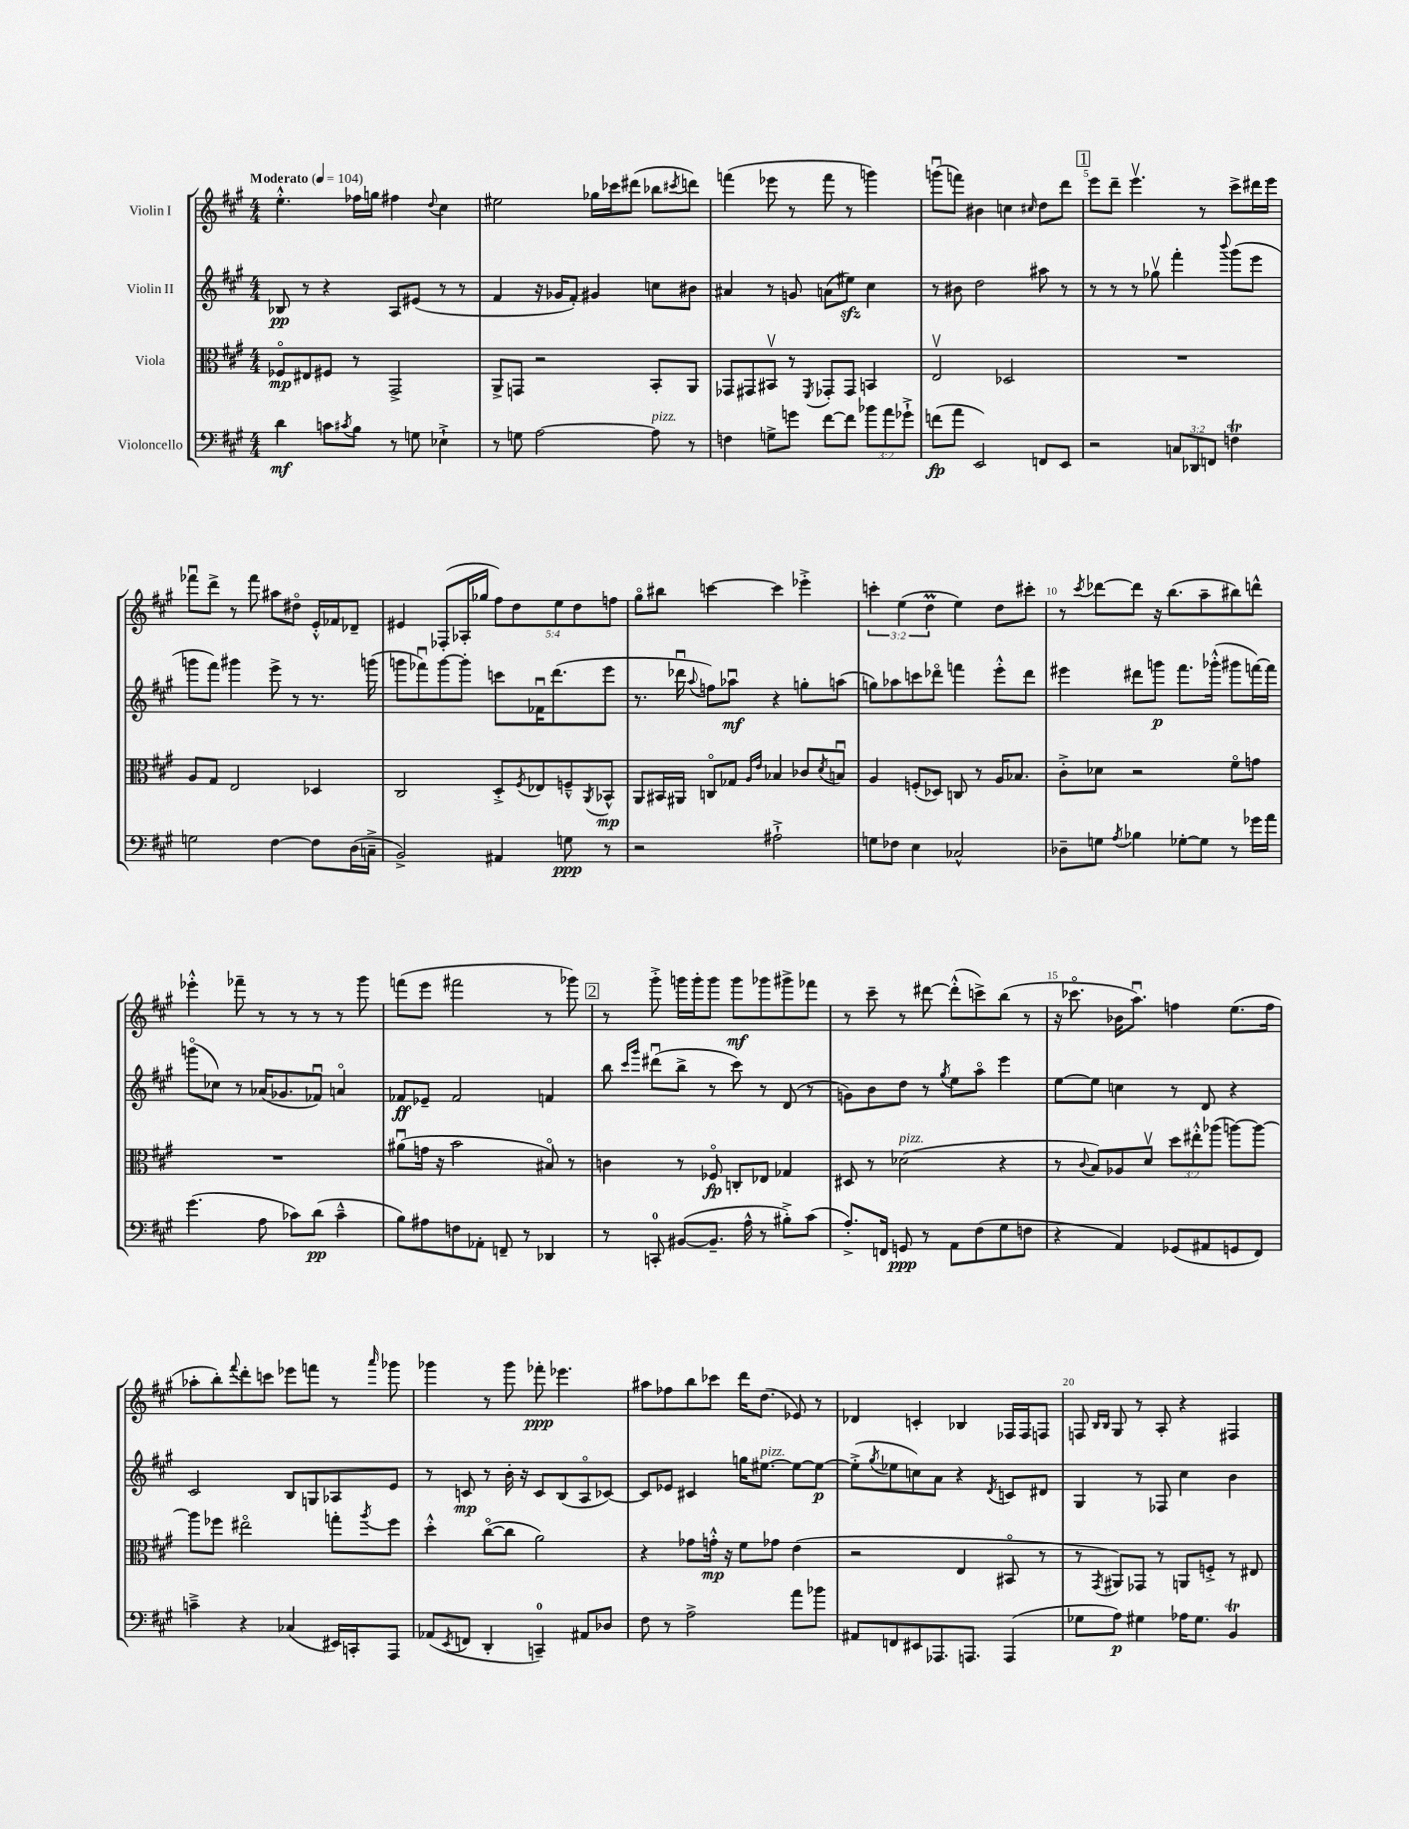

**kern	**dynam	**kern	**dynam	**kern	**dynam	**kern	**dynam
*part4	*part4	*part3	*part3	*part2	*part2	*part1	*part1
*staff4	*staff4	*staff3	*staff3	*staff2	*staff2	*staff1	*staff1
*I"Violoncello	*	*I"Viola	*	*I"Violin II	*	*I"Violin I	*
*clefF4	*	*clefC3	*	*clefG2	*	*clefG2	*
*k[f#c#g#]	*	*k[f#c#g#]	*	*k[f#c#g#]	*	*k[f#c#g#]	*
*M4/4	*	*M4/4	*	*M4/4	*	*M4/4	*
*MM104	*	*MM104	*	*MM104	*	*MM104	*
=1	=1	=1	=1	=1	=1	=1	=1
!	!	!	!	!	!	!LO:TX:a:B:t=Moderato	!
4d\	mf	8F-X/L	mp	8B-X/	pp	4.ee'^^\	.
.	.	8E#X/	.	8r	.	.	.
8cn\L	.	8F#X/J	.	4r	.	.	.
8qc#X/	.	.	.	.	.	.	.
8B\J	.	8r	.	.	.	16ff-X\LL	.
.	.	.	.	.	.	16ggn\JJ	.
8r	.	2GG#^/	.	8A/L	.	4ff#X\	.
8Gn\	.	.	.	(8e#X/J	.	.	.
.	.	.	.	.	.	8qqdd/	.
4E-X`^\	.	.	.	8r	.	4cc#\	.
.	.	.	.	8r	.	.	.
=2	=2	=2	=2	=2	=2	=2	=2
8r	.	8AA^/L	.	4f#/	.	2ee#X\	.
8Gn\	.	8GGn/J	.	.	.	.	.
[2A\	.	2r	.	16r	.	.	.
.	.	.	.	16g-X/KL	.	.	.
.	.	.	.	8f#'/J)	.	.	.
.	.	.	.	4g#X/	.	16gg-X\LL	.
.	.	.	.	.	.	16ccc-X\J	.
.	.	.	.	.	.	(8ddd#X\J	.
!LO:TX:a:i:t=pizz.	!	!	!	!	!	!	!
8A\]	.	8BB'/L	.	8ccn\L	.	8bb-X\L	.
.	.	.	.	.	.	8qccc#X/	.
8r	.	8AA/J	.	8b#X\J	.	8dddn\J)	.
=3	=3	=3	=3	=3	=3	=3	=3
4Fn\	.	8GG-X/L	.	4a#X/	.	(4fffn\	.
.	.	8GG#X/	.	.	.	.	.
8Gn^\L	.	8BB#Xv/J	.	8r	.	8eee-X\	.
8gn\J	.	8r	.	8gn/	.	8r	.
.	.	8qFF#/	.	.	.	.	.
[8f#\L	.	8GG-X'/L	.	(8an\L	.	8fff\	.
8f#\J]	.	8GG-/J	.	8ee#Xzz\J)	.	8r	.
12b-X\L	.	4BBn/	.	4cc#\	.	4gggn\)	.
12a\	.	.	.	.	.	.	.
12g-X`^\J	.	.	.	.	.	.	.
=4	=4	=4	=4	=4	=4	=4	=4
(8fn\L	fp	2Ev/	.	8r	.	(8gggnu\L	.
8a\J	.	.	.	8b#X\	.	8fffn\J)	.
2EE/)	.	.	.	2dd\	.	4b#X\	.
.	.	2D-X/	.	.	.	4ccn\	.
.	.	.	.	.	.	16qqcc#X/	.
8FFn/L	.	.	.	8aa#X\	.	8dd\L	.
8EE/J	.	.	.	8r	.	8ddd\J	.
!!LO:REH:place=s1:t=1
=5	=5	=5	=5	=5	=5	=5	=5
2r	.	1r	.	8r	.	8eee\L	.
.	.	.	.	8r	.	8ddd~\J	.
.	.	.	.	8r	.	4.eeev\	.
.	.	.	.	8gg-Xv\	.	.	.
12Cn/L	.	.	.	4fff#'\	.	.	.
12DD-X/	.	.	.	.	.	.	.
.	.	.	.	.	.	8r	.
12FFn/J	.	.	.	.	.	.	.
.	.	.	.	8qqbbb/	.	.	.
4FnT\	.	.	.	(8ggg#\L	.	8ccc#^\L	.
.	.	.	.	8eee\J	.	16ddd#X\L	.
.	.	.	.	.	.	16eee\JJ	.
!!LO:LB:g=z
=6	=6	=6	=6	=6	=6	=6	=6
2Gn\	.	8A/L	.	8gggn\L	.	8fff-Xu\L	.
.	.	8G#/J	.	8fff#\J)	.	8ddd^\J	.
.	.	2E/	.	4ggg#X\	.	8r	.
.	.	.	.	.	.	8fff-\	.
[4F#\	.	.	.	8eee^\	.	8aa#X\L	.
.	.	.	.	8r	.	8dd#X\J	.
8F#\L]	.	4D-X/	.	8.r	.	16e'^^/LL	.
.	.	.	.	.	.	16f-X/J	.
(16D\L	.	.	.	.	.	8d-X~/J	.
16Cn~^\JJ	.	.	.	(16gggn\	.	.	.
=7	=7	=7	=7	=7	=7	=7	=7
2BB^/)	.	2C#/	.	8gggn\L	.	4e#X/	.
.	.	.	.	8fff-Xu\)	.	.	.
.	.	.	.	[8ggg\	.	(8F-X'/L	.
.	.	.	.	8ggg'\J]	.	16A-X'/L	.
.	.	.	.	.	.	16gg-X/JJ	.
4AA#X/	.	8D'^/L	.	8cccn\L	.	10ff#\L)	.
.	.	.	.	.	.	10dd\	.
.	.	8qF#/	.	.	.	.	.
.	.	8E-X/	.	16f-Xu\K	.	.	.
.	.	.	.	(8.ddd\	.	.	.
.	.	.	.	.	.	10ee\	.
8Gn\	ppp	8Fn~^^/	.	.	.	.	.
.	.	.	.	.	.	10dd\	.
.	.	8qAA/	.	.	.	.	.
8r	.	8BB-X^^/J	mp	8eee\J	.	.	.
.	.	.	.	.	.	10ffn\J	.
=8	=8	=8	=8	=8	=8	=8	=8
2r	.	8AA/L	.	8.r	.	8gg#\L	.
.	.	16BB#X/L	.	.	.	8bb#X\J	.
.	.	16AA#X/JJ	.	16ddd-Xu\	.	.	.
.	.	.	.	8qqaa/	.	.	.
.	.	8Cn/L	.	8ffn\L)	.	[4cccn\	.
.	.	8G-X/J	.	8aa-Xu\J	mf	.	.
.	.	16qqA/LL	.	.	.	.	.
.	.	16qqe/JJ	.	.	.	.	.
2A#X`^\	.	4B-X/	.	4r	.	4ccc\]	.
.	.	8c-X/L	.	8ggn'\L	.	4eee-X'^\	.
.	.	8qd/	.	.	.	.	.
.	.	8Bnu/J	.	(8aan\J	.	.	.
=9	=9	=9	=9	=9	=9	=9	=9
8Gn\L	.	4A/	.	8ggn\L)	.	6cccn'\	.
8F-X\J	.	.	.	8aa-X\	.	.	.
.	.	.	.	.	.	(6ee\	.
4E\	.	(8Fn'/L	.	8cccn\	.	.	.
.	.	.	.	.	.	6ddM\	.
.	.	8D-X/J)	.	8ddd-X\J	.	.	.
2C-X^^/	.	8Cn/	.	4fffn\	.	4ee\)	.
.	.	8r	.	.	.	.	.
.	.	16A/KL	.	8eee'^^\L	.	8dd\L	.
.	.	8.B-X/J	.	.	.	.	.
.	.	.	.	8ddd-\J	.	8ccc#X'\J	.
=10	=10	=10	=10	=10	=10	=10	=10
8D-X~\L	.	8c#'^\L	.	4eee#X\	.	8r	.
.	.	.	.	.	.	8qccc#/	.
8Gn\J	.	8d-X\J	.	.	.	[8ddd-X\L	.
8qA/	.	.	.	.	.	.	.
4B-X\	.	2r	.	8ddd#X\L	.	8ddd-\J]	.
.	.	.	.	8gggn\J	p	16r	.
.	.	.	.	.	.	(8.bb\L	.
[8G-X'\L	.	.	.	8.fff#\L	.	.	.
8G-\J]	.	.	.	.	.	8aa~\	.
.	.	.	.	(16ggg-X'^^\Jk	.	.	.
8r	.	8f#\L	.	8ggg#X\L	.	8bb#X\)	.
16g-X\LL	.	8gn\J	.	[16fffn\L)	.	8dddn^^\J	.
16a\JJ	.	.	.	16fff\JJ]	.	.	.
!!LO:LB:g=z
=11	=11	=11	=11	=11	=11	=11	=11
(4.g#\	.	1r	.	(8gggn\L	.	4eee-X'^^\	.
.	.	.	.	8cc-X\J)	.	.	.
.	.	.	.	8r	.	8fff-X~\	.
8A\	.	.	.	(16a-X/KL	.	8r	.
.	.	.	.	8.g-X/	.	.	.
8c-X\L)	.	.	.	.	.	8r	.
(8d\J	pp	.	.	8f-Xu/J)	.	8r	.
4c-~^^\	.	.	.	4an/	.	8r	.
.	.	.	.	.	.	8ggg#\	.
=12	=12	=12	=12	=12	=12	=12	=12
8B\L)	.	(8a#Xu\L	.	8f-X/L	ff	(8fffn\L	.
8A#X\	.	16gn\Jk	.	8e-X~/J	.	8eee\J	.
.	.	16r	.	.	.	.	.
8Fn\	.	2b\	.	2f-/	.	2fff#X\	.
8AA-X'\J	.	.	.	.	.	.	.
8FFn~/	.	.	.	.	.	.	.
8r	.	.	.	.	.	.	.
4DD-X/	.	8B#X/)	.	4fn/	.	8r	.
.	.	8r	.	.	.	8ggg-X\)	.
!!LO:REH:place=s1:t=2
=13	=13	=13	=13	=13	=13	=13	=13
8r	.	4cn\	.	8bb\	.	8r	.
.	.	.	.	16qqccc#/LL	.	.	.
.	.	.	.	16qqggg#/JJ	.	.	.
8CCn'/	.	.	.	(8ddd#Xu\L	.	8ggg#'^\	.
([8BB#X/L	.	8r	.	8bb^\J	.	16gggn\LL	.
.	.	.	.	.	.	16ggg'\J	.
8.BB#~/J]	.	8F-X/	fp	8r	.	8ggg\J	.
.	.	8Cn'/L	.	8ccc#\)	.	8ggg\L	mf
16A^^\	.	.	.	.	.	.	.
8r	.	8E-X/J	.	8r	.	8ggg-X\	.
8B#X'^\L)	.	4G-X/	.	(8d/	.	8ggg#X^\	.
(8c#\J	.	.	.	8r	.	8fff-X\J	.
=14	=14	=14	=14	=14	=14	=14	=14
8.A'^/L)	.	8D#X/	.	8gn\L)	.	8r	.
.	.	8r	.	8b\	.	8ccc#~\	.
16FFn/Jk	.	.	.	.	.	.	.
!	!	!LO:TX:a:i:t=pizz.	!	!	!	!	!
8GGn/	ppp	(2d-X\	.	8dd\J	.	8r	.
8r	.	.	.	8r	.	[8ddd#X\	.
.	.	.	.	8qgg#/	.	.	.
8AA\L	.	.	.	8ee\L	.	(8ddd#'^^\L]	.
(8F#\	.	.	.	8aa\J	.	8cccn^\)	.
8G#\	.	4r	.	4eee\	.	(8bb\J	.
8Fn\J	.	.	.	.	.	8r	.
=15	=15	=15	=15	=15	=15	=15	=15
4r	.	8r	.	[8ee\L	.	16r	.
.	.	.	.	.	.	8.ccc-X\	.
.	.	8qqc#/	.	.	.	.	.
.	.	8B/L)	.	8ee\J]	.	.	.
4AA/)	.	8A-X/	.	4ccn\	.	16b-X\KL	.
.	.	.	.	.	.	8.aau\J)	.
.	.	8dv/J	.	.	.	.	.
(8GG-X/L	.	12dd\L	.	8r	.	4ffn\	.
.	.	12ee#X'^^\	.	.	.	.	.
8AA#X/	.	.	.	8d/	.	.	.
.	.	(12aa-X\J	.	.	.	.	.
8GGn/	.	[8aan\L)	.	4r	.	(8.ee\L	.
8FF#/J)	.	8aa\J_	.	.	.	.	.
.	.	.	.	.	.	16ff\Jk	.
!!LO:LB:g=z
=16	=16	=16	=16	=16	=16	=16	=16
4cn~^\	.	8aa\L]	.	2c#/	.	8aa-X'\L	.
.	.	8ff-X\J	.	.	.	8bb'\)	.
.	.	.	.	.	.	8qqfff#/	.
4r	.	2ee#X\	.	.	.	8ddd'\	.
.	.	.	.	.	.	8cccn\J	.
(4C-X/	.	.	.	8B/L	.	8eee-X\L	.
.	.	.	.	8Gn/	.	8fffn\J	.
16EE#X/LL)	.	8ggn'\L	.	8A-X/	.	8r	.
16CCn'/J	.	.	.	.	.	.	.
.	.	8qaa/	.	.	.	16qqaaa/	.
8AAA/J	.	8ff-\J	.	8e/J	.	8ggg-X\	.
=17	=17	=17	=17	=17	=17	=17	=17
(8AA-X/L	.	4dd'^^\	.	8r	.	4ggg-X\	.
8qEE/	.	.	.	.	.	.	.
8FFn/J	.	.	.	8cn/	mp	.	.
4DD'/	.	([8cc#\L	.	8r	.	8r	.
.	.	8cc#\J]	.	16b'\	.	8ggg-\	.
.	.	.	.	16r	.	.	.
4CCn~/)	.	2a\)	.	8c/L	.	8fff-X'\	ppp
.	.	.	.	(8B/	.	4.eee-X\	.
8AA#X/L	.	.	.	8A/	.	.	.
8D-X/J	.	.	.	[8c-X/J)	.	.	.
=18	=18	=18	=18	=18	=18	=18	=18
8F#\	.	4r	.	8c-/L]	.	8aa#X\L	.
8r	.	.	.	8e-X/J	.	8ff-X\	.
2A^\	.	8g-X\L	.	4c#X/	.	8bb\	.
.	.	16gn'^^\Jk	mp	.	.	8ccc-X\J	.
.	.	16r	.	.	.	.	.
.	.	8f#\L	.	16ggn\KL	.	16ddd\KL	.
!	!	!	!	!LO:TX:a:i:t=pizz.	!	!	!
.	.	.	.	[8.ee#X\J	.	(8.dd\J	.
.	.	8g-X\J	.	.	.	.	.
8a\L	.	(4e\	.	8ee#\L_	.	8e-X/)	.
8b-X\J	.	.	.	8ee#\J_	p	8r	.
=19	=19	=19	=19	=19	=19	=19	=19
8AA#X/L	.	2r	.	(8ee#'^\L]	.	4d-X/	.
.	.	.	.	8qgg#/	.	.	.
8FFn/	.	.	.	8ee-X\	.	.	.
8EE#X/	.	.	.	8ccn\)	.	4cn'/	.
8.AAA-X/	.	.	.	8a\J	.	.	.
.	.	4E/	.	4r	.	4B-X/	.
8.AAAn/J	.	.	.	.	.	.	.
.	.	.	.	8qd/	.	.	.
(4AAA/	.	8BB#X/	.	8cn/L	.	16F-X/LL	.
.	.	.	.	.	.	16F-/J	.
.	.	8r	.	8d#X/J	.	8Fn/J	.
=20	=20	=20	=20	=20	=20	=20	=20
8G-X\L	.	8r	.	4G#/	.	8Fn/	.
.	.	.	.	.	.	16qqB/LL	.
.	.	8qGG#/	.	.	.	16qqB/JJ	.
8A\J)	p	8AA#X/L)	.	.	.	8G#/	.
4G#X\	.	8GG-X/J	.	8r	.	8r	.
.	.	8r	.	8F-X/	.	8A'/	.
16A-X\KL	.	8AAn/L	.	4cc#\	.	4r	.
8.G#\J	.	.	.	.	.	.	.
.	.	8Fn'^/J	.	.	.	.	.
4BBT/	.	8r	.	4b\	.	4F#X/	.
.	.	8E#X/	.	.	.	.	.
==	==	==	==	==	==	==	==
*-	*-	*-	*-	*-	*-	*-	*-
